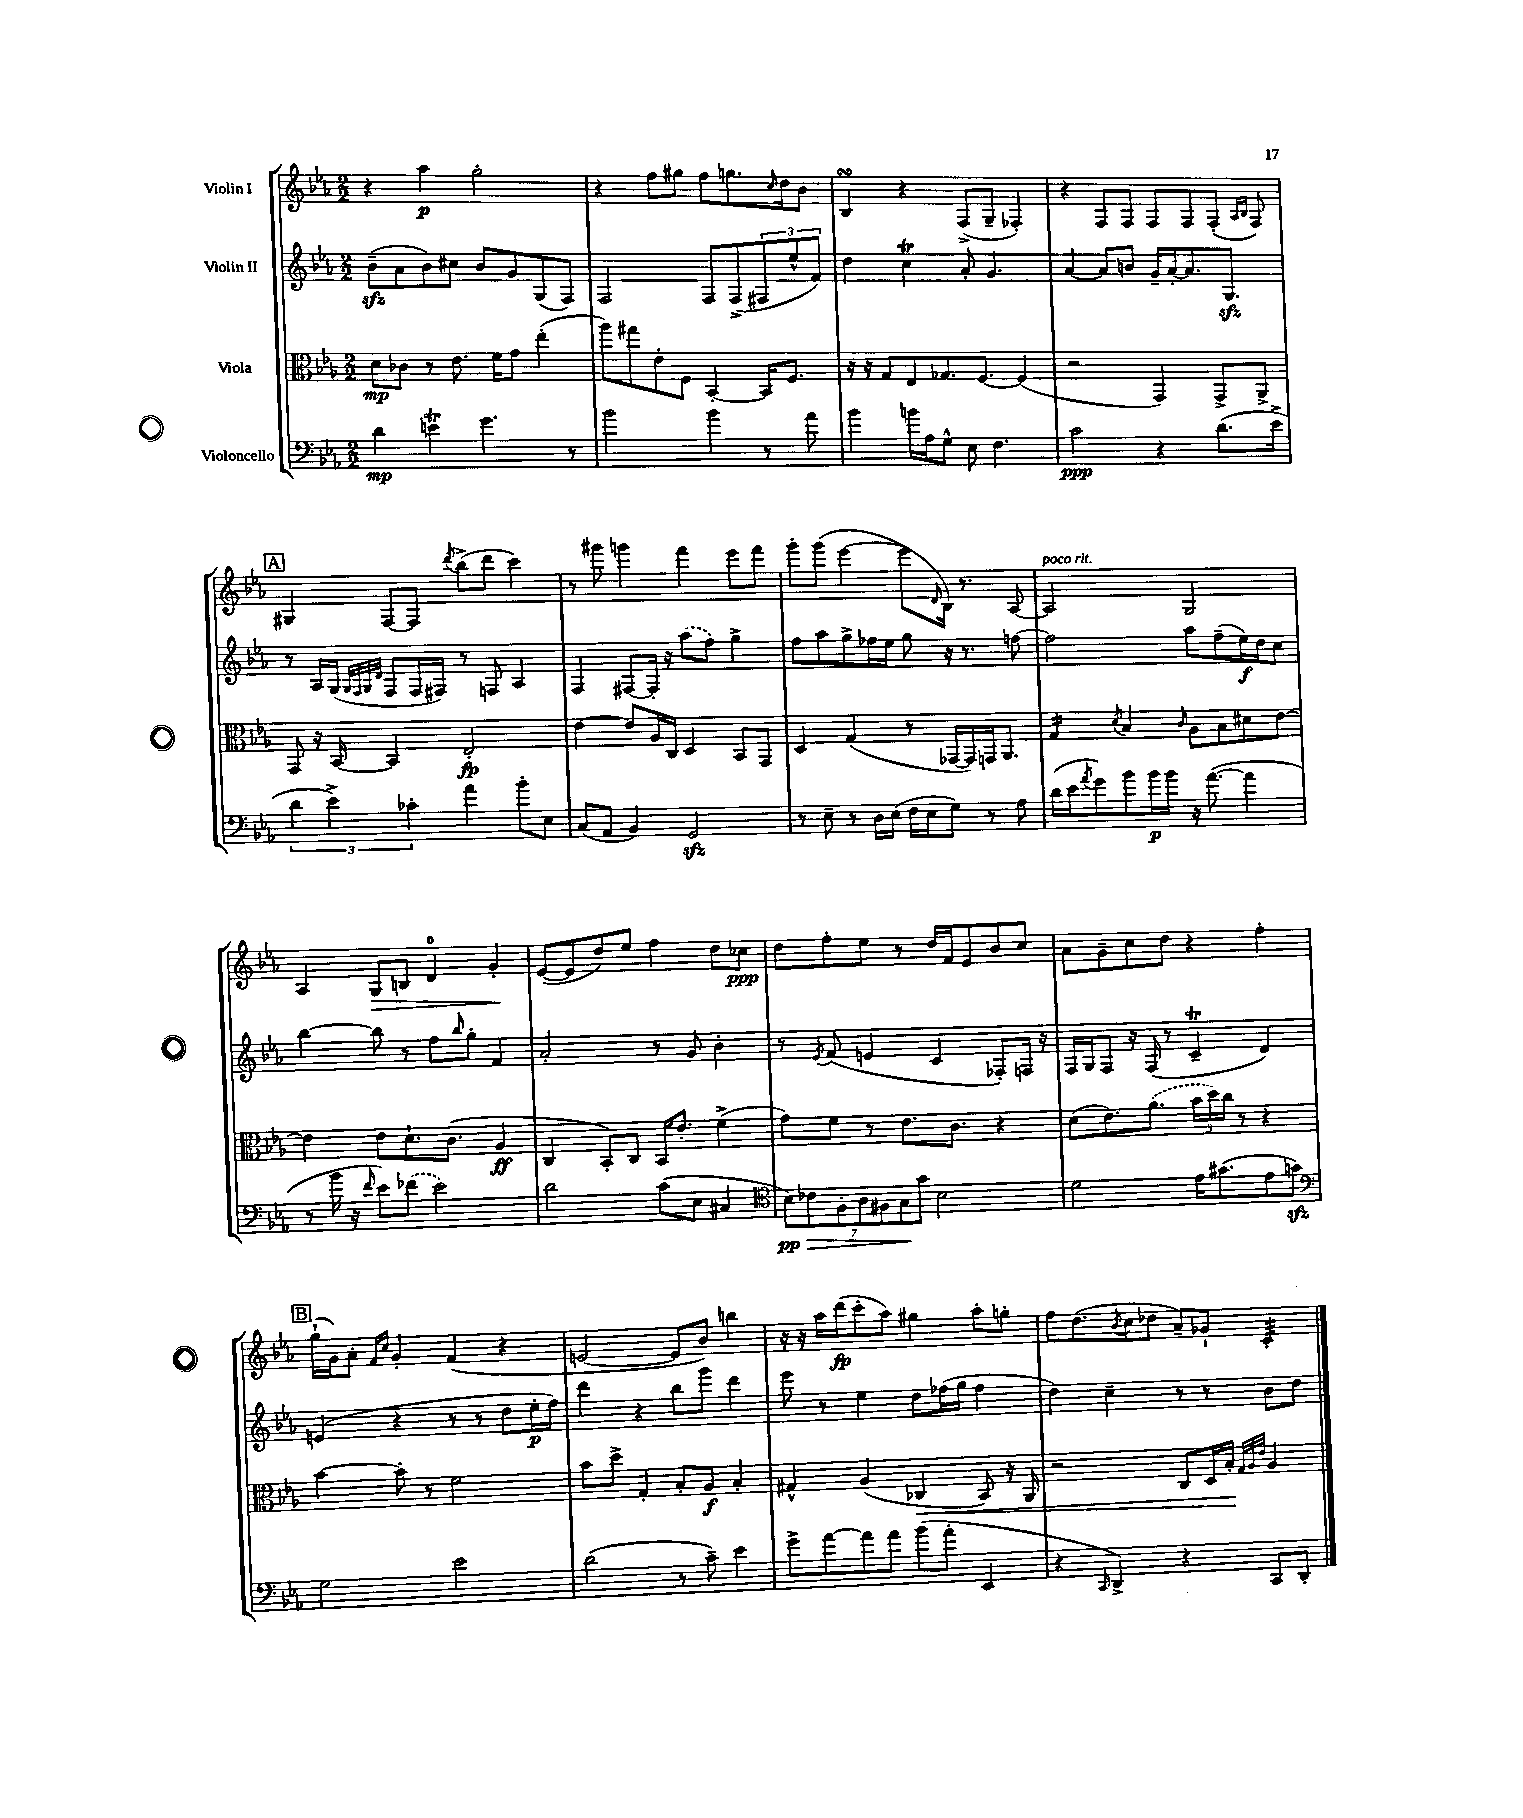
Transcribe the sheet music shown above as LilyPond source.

<<
\new StaffGroup <<
\new Staff = "s0" \with { instrumentName = "Violin I" } {
    \clef treble \key ees \major \numericTimeSignature \time 2/2
    r4 aes''4\p g''2-. |
    r4 f''8 gis''8 f''8 g''8. \grace { c''16 } d''16 bes'8 |
    bes4\turn r4 f8->( g8-- fes4-.) |
    r4 f8 f8 f8 f8 f8-.( \grace { aes16 bes16 } f8) |
    \mark \markup { \box "A" } gis4 f8~ f8 \acciaccatura { d'''8 } bes''8->( d'''8 c'''4) |
    r8 gis'''8 g'''4 f'''4 ees'''8 f'''8 |
    g'''8-. g'''8( ees'''4~ ees'''8 \grace { d'16 } bes16) r8. aes8~ |
    aes2^\markup { \italic "poco rit." } g2 |
    aes4 g8\> b8 d'4-0 g'4-.\! |
    ees'8~( ees'8 d''8) ees''8 f''4 d''8 ces''8\ppp |
    d''8 f''8-. ees''8 r8 d''16 f'16 ees'8 bes'8 c''8 |
    aes'8 g'8-- c''8 d''8 r4 f''4-. |
    \mark \markup { \box "B" } g''16-!( g'16) aes'8-. \grace { f'16 c''16 } g'4-. f'4( r4 |
    e'2~ e'8 bes'8) b''4 |
    r16 r16 aes''16 d'''16\fp( c'''8-. aes''8) gis''4 aes''8-. g''8-. |
    f''8 d''8.( \acciaccatura { bes'8 } c''16 des''8 aes'8--) ges'8-! c'4:32-. \bar "|." |
}
\new Staff = "s1" \with { instrumentName = "Violin II" } {
    \clef treble \key ees \major \numericTimeSignature \time 2/2
    bes'8--\sfz( aes'8 bes'8) cis''8 bes'8 g'8 g8( f8) |
    f2 f8 f8->( \tuplet 3/2 { fis8 ees''8-^ f'8) } |
    d''4 c''4\trill aes'8-. g'4. |
    aes'4~ aes'8 b'8 g'16-- aes'16~-. aes'8. g8.\sfz |
    \mark \markup { \box "A" } r8 aes16 g16( \grace { g32 f32 g32 d'32 } f8 f16 fis16) r8 f8 aes4 |
    f4 fis8~ fis16-. r16 \once \slurDashed aes''8( f''8) g''4-> |
    f''8 aes''8 g''8-> fes''16 ees''16 g''8 r16 r8. f''8~ |
    f''2 aes''8 f''8--( ees''16\f) d''16 c''8 |
    bes''4~ bes''8 r8 f''8 \grace { bes''16 } g''8-. f'4 |
    aes'2-. r8 g'8 bes'4-. |
    r8 \acciaccatura { ees'8 } f'8( e'4 c'4 fes8-.) f16 r16 |
    f16 g16 f8 r16 f16( r8 c'4--\trill d'4) |
    \mark \markup { \box "B" } e'4( r4 r8 r8 d''8 ees''16-.\p f''16) |
    d'''4 r4 bes''8 g'''8 d'''4 |
    ees'''8 r8 ees''4 d''8 fes''16( g''16 fes''4 |
    d''4) c''4-- r8 r8 bes'8 d''8 \bar "|." |
}
\new Staff = "s2" \with { instrumentName = "Viola" } {
    \clef alto \key ees \major \numericTimeSignature \time 2/2
    d'8\mp ces'8 r8 ees'8. f'16 g'8 ees''4-.( |
    aes''8) gis''8 ees'8-. f8 bes,4~-. bes,16 f8. |
    r16 r16 g8 ees8 ges8. f8.~ f4( |
    r2 g,4) g,8-> aes,8-> |
    \mark \markup { \box "A" } g,8 r16 bes,16~ bes,4 ees2-.\fp |
    ees'4~ ees'8 aes16 c16 d4 bes,8 g,8 |
    d4 g4( r8 ges,16~ ges,16) g,16 aes,8. |
    g4:16 \acciaccatura { d'8 } bes4 \grace { c'16 } aes8 bes8 dis'8 ees'8~ |
    ees'4 ees'8 d'8.-! c'8.( aes4\ff |
    c4 bes,8-.) c8 bes,16 ees'8.-. f'4->( |
    g'8) f'8 r8 ees'8. c'8. r4 |
    d'8( ees'8.) \once \slurDashed aes'8.( \tuplet 3/2 { bes'16 d''16) c''16 } r8 r4 |
    \mark \markup { \box "B" } bes'4~ bes'8-. r8 f'2 |
    bes'8 d''8-> g4-. bes8-. aes8\f bes4-. |
    gis4-^ aes4( ces4\< bes,8) r16 aes,16 |
    r2 c8 d16 bes16-.\! \grace { g32 aes32 ees'32 } aes4 \bar "|." |
}
\new Staff = "s3" \with { instrumentName = "Violoncello" } {
    \clef bass \key ees \major \numericTimeSignature \time 2/2
    d'4\mp e'4\trill g'4. r8 |
    bes'2 bes'4 r8 aes'8 |
    bes'4 b'16 aes16 g8-^ ees8 f4. |
    c'2\ppp r4 d'8.( ees'16-> |
    \mark \markup { \box "A" } \tuplet 3/2 { d'4 ees'4->) ces'4-. } aes'4 bes'8-. ees8 |
    c8( aes,8 bes,4) g,2\sfz |
    r8 ees8-- r8 d16 ees16( f16 ees16 g8) r8 aes8 |
    d'16( ees'16 \acciaccatura { aes'8 } g'8) bes'8 bes'16\p bes'16 r16 aes'8.~( aes'4 |
    r8 bes'16 r16 \grace { f'16 } ees'8) \once \slurDashed fes'8( ees'2) |
    d'2 c'8( ees8 cis4 |
    \clef tenor \tuplet 7/4 { bes8\pp\>) ces'8 f8-. aes8 fis8 g8\! g'8 } bes2 |
    d'2 ees'16 gis'8.( ees'8 g'8\sfz) |
    \mark \markup { \box "B" } \clef bass g2 ees'2 |
    d'2( r8 c'8--) ees'4 |
    g'8-> aes'8~ aes'8 aes'8 bes'8( aes'8-. ees,4 |
    r4 \grace { c,16 } d,4->) r4 c,8 d,8-. \bar "|." |
}
>>
>>
\layout { \context { \Score \remove "Bar_number_engraver" } }
